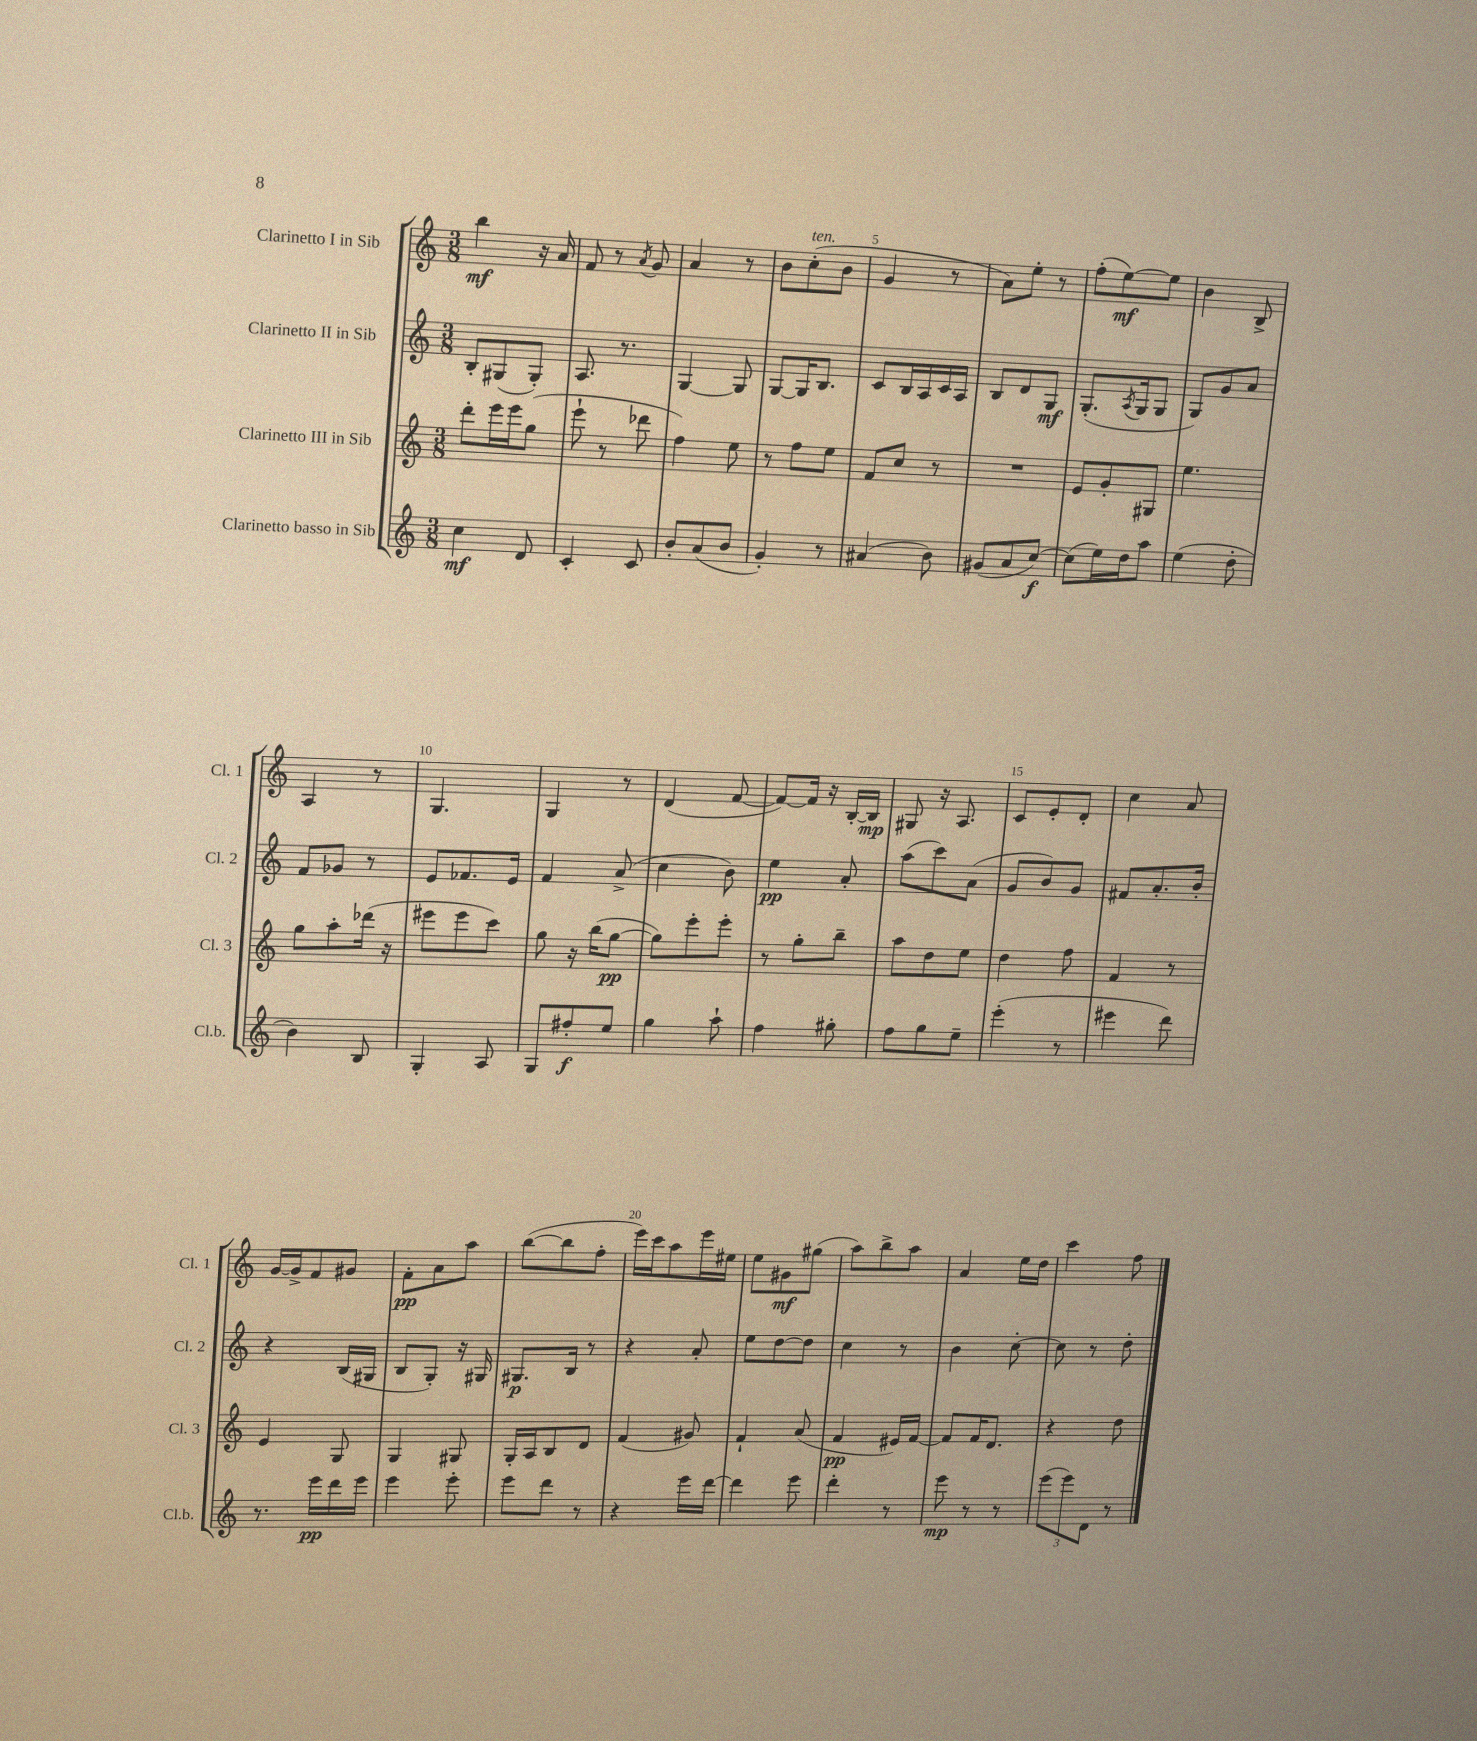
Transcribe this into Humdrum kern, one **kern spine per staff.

**kern	**kern	**kern	**kern
*staff4	*staff3	*staff2	*staff1
*clefG2	*clefG2	*clefG2	*clefG2
*k[]	*k[]	*k[]	*k[]
*M3/8	*M3/8	*M3/8	*M3/8
4cc\	8ddd'\L	8B'/L	4bb\
.	16eee\L	(8G#/	.
.	16eee\J	.	.
8d/	(8gg\J	8G#'/J)	16r
.	.	.	16a/
=	=	=	=
4c'/	8eee`\	8.A/	8f/
.	8r	.	8r
.	.	8.r	.
.	.	.	8qa/
8c/	8ddd-\	.	8g/
=	=	=	=
8b'/L	4ff\)	[4G/	4a/
(8a/	.	.	.
8b/J	8ee\	8G/]	8r
=	=	=	=
4g'/)	8r	[8G/L	8b\L
.	8ff\L	16G/]K	(8cc'\
.	.	8.B/J	.
8r	8ee\J	.	8b\J
=	=	=	=
(4a#/	8f/L	8c/L	4g/
.	8cc/J	16B/L	.
.	.	16A/	.
8b\)	8r	16c/	8r
.	.	16A/JJ	.
=	=	=	=
(8g#/L	4.r	8B/L	8a\L)
8a/	.	8d/	8ee'\J
[8cc/J)	.	8G/J	8r
=	=	=	=
(8cc\]L	8e/L	(8.G'/L	(8ff'\L
16ee\L)	8g'/	.	[8ee\)
.	.	8qA/	.
16dd\J	.	16G/k	.
8aa\J	8G#/J	8G/J	8ee\]J
=	=	=	=
(4ee\	4.ee\	8G/L)	4b\
.	.	8g/	.
8dd'\	.	8a/J	8B^/
=	=	=	=
4b\)	8gg\L	8f/L	4A/
.	8aa'\	8g-/J	.
8B/	(16ddd-\Jk	8r	8r
.	16r	.	.
=	=	=	=
4G'/	8eee#\L	8e/L	4.G/
.	8eee#\	8.f-/	.
8A/	8ccc\J)	.	.
.	.	16e/Jk	.
=	=	=	=
8G/L	8gg\	4f/	4G/
8ff#'/	16r	.	.
.	(16bb\LK	.	.
8ee/J	[8gg\J	(8a^/	8r
=	=	=	=
4gg\	8gg\]L)	4cc\	(4d/
.	8eee'\	.	.
8aa`\	8eee'\J	8b\)	[8f/
=	=	=	=
4ff\	8r	4ee\	8f/_L)
.	8gg'\L	.	16f/]Jk
.	.	.	16r
8gg#'\	8bb~\J	8a'/	[16B'/LL
.	.	.	16B/]JJ
=	=	=	=
8ff\L	8aa\L	(8aa\L	8G#/
8gg\	8dd\	8ccc\)	16r
.	.	.	8.A/
8ee~\J	8ee\J	(8a\J	.
=	=	=	=
(4eee'\	4dd\	8g/L	8c/L
.	.	8b/)	8e'/
8r	8ff\	8g/J	8d'/J
=	=	=	=
4eee#\	4f/	8f#/L	4cc\
.	.	8.a'/	.
8ddd\)	8r	.	8a/
.	.	16b'/Jk	.
=	=	=	=
8.r	4e/	4r	[16g/LL
.	.	.	16g^/]J
.	.	.	8f/
16eee\LL	.	.	.
16ddd\	8G/	(16B/LL	8g#/J
16eee\JJ	.	16G#/JJ	.
=	=	=	=
4eee\	4G/	8B/L	8f'\L
.	.	8G'/J)	8a\
8eee'\	8G#/	16r	8aa\J
.	.	16G#/	.
=	=	=	=
8eee\L	16G'/LL	8.G#/L	([8bb\L
.	16A/J	.	.
8ddd\J	8B/	.	8bb\]
.	.	16B/Jk	.
8r	8d/J	8r	8ff'\J
=	=	=	=
4r	(4f/	4r	16eee\LL)
.	.	.	16ccc\J
.	.	.	8aa\
16eee\LL	8g#/)	8a'/	16eee\L
[16ddd\JJ	.	.	16ee#\JJ
=	=	=	=
4ddd\]	4f`/	8ee\L	8ee\L
.	.	[8dd\	8g#\
8eee\	(8a/	8dd\]J	(8gg#\J
=	=	=	=
4ddd'\	4f/	4cc\	8aa\L)
.	.	.	8bb^\
8r	16e#/LL)	8r	8aa\J
.	[16f/JJ	.	.
=	=	=	=
8eee\	8f/]L	4b\	4a/
8r	16f/K	.	.
.	8.d/J	.	.
8r	.	[8cc'\	16ee\LL
.	.	.	16dd\JJ
=	=	=	=
(12eee\L	4r	8cc\]	4ccc\
12eee\)	.	.	.
.	.	8r	.
12d\J	.	.	.
8r	8dd\	8dd'\	8ff\
==	==	==	==
*-	*-	*-	*-
